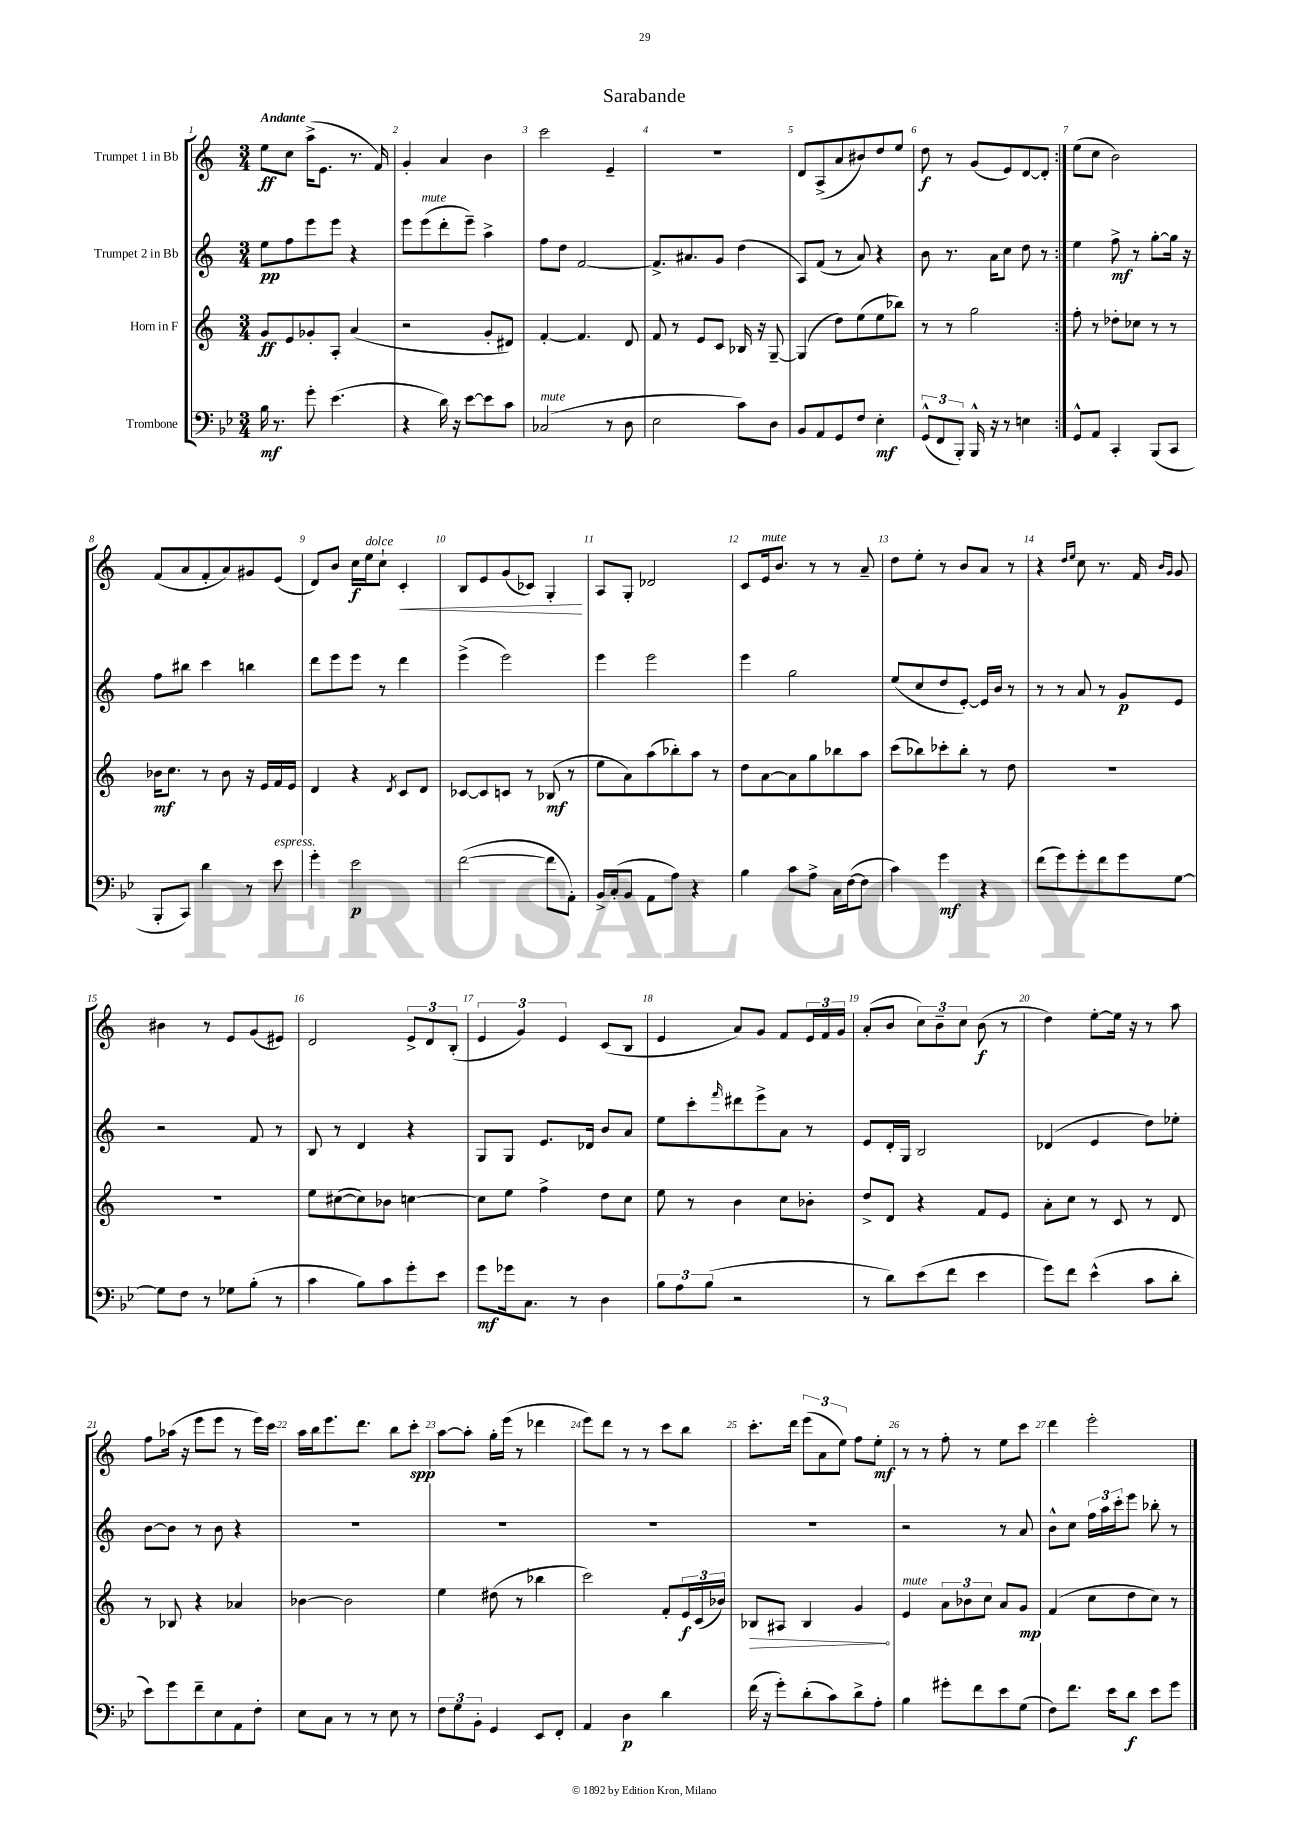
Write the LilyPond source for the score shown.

\header { title = "Sarabande" }
<<
\new StaffGroup <<
\new Staff = "s0" \with { instrumentName = "Trumpet 1 in Bb" } {
    \clef treble \key c \major \numericTimeSignature \time 3/4 \tempo "Andante"
    \repeat volta 2 { e''8\ff c''8 a''16->( e'8. r8. f'16) |
    g'4-. a'4 b'4 |
    c'''2 e'4-- |
    R2. |
    d'8 a8->( a'8 bis'8) d''8 e''8 |
    d''8\f r8 g'8( e'8) d'8~ d'8-. | }
    e''8( c''8 b'2) |
    f'8( a'8 f'8-. a'8) gis'8 e'8( |
    d'8) b'8 c''16\f e''16^\markup { \italic "dolce" } c''8-! c'4-.\< |
    b8 e'8 g'8( ces'8) g4-.\! |
    a8 g8-. des'2 |
    c'8 e'16^\markup { \italic "mute" } b'8. r8 r8 a'8-- |
    d''8 e''8-. r8 b'8 a'8 r8 |
    r4 \grace { d''16 e''16 } c''8 r8. f'16 \grace { b'16 g'16 } g'8 |
    bis'4 r8 e'8 g'8( eis'8) |
    d'2 \tuplet 3/2 { e'8-> d'8 b8-.( } |
    \tuplet 3/2 { e'4 g'4) e'4 } c'8( b8 |
    e'4 a'8) g'8 f'8 \tuplet 3/2 { e'16 f'16 g'16 } |
    a'8-.( b'8 \tuplet 3/2 { c''8) b'8-- c''8 } b'8\f( r8 |
    d''4) e''8~-. e''16 r16 r8 a''8 |
    f''8 aes''16( r16 e'''8 e'''8 r8 e'''16) c'''16 |
    a''16 b''16 e'''8. d'''8. b''8 c'''8-.\spp |
    a''8~ a''8-. g''16-. e'''16( r8 des'''4 |
    e'''8) d'''8 r8 r8 c'''8 b''8 |
    c'''8.-. d'''16 \tuplet 3/2 { e'''8( a'8 e''8) } f''8 e''8-.\mf |
    r8 r8 f''8-. r8 e''8 c'''8 |
    d'''4 e'''2-. \bar "|." |
}
\new Staff = "s1" \with { instrumentName = "Trumpet 2 in Bb" } {
    \clef treble \key c \major \numericTimeSignature \time 3/4
    \repeat volta 2 { e''8\pp f''8 e'''8 e'''8 r4 |
    e'''8 e'''8^\markup { \italic "mute" }( d'''8-. e'''8--) a''4-> |
    f''8 d''8 f'2~ |
    f'8.-> ais'8. g'8 d''4( |
    a8) f'8( r8 a'8) r4 |
    b'8 r8. a'16 c''8 d''8 r8 | }
    e''4 f''8->\mf r8 g''8~-. g''16 r16 |
    f''8 bis''8 c'''4 b''4 |
    d'''8 e'''8 e'''8 r8 d'''4 |
    e'''4->( e'''2) |
    e'''4 e'''2 |
    e'''4 g''2 |
    e''8( c''8 d''8 e'8~-.) e'16 b'16 r8 |
    r8 r8 a'8 r8 g'8\p e'8 |
    r2 f'8 r8 |
    b8 r8 d'4 r4 |
    g8 g8 e'8. des'16 b'8 a'8 |
    e''8 c'''8-. \grace { f'''16 } dis'''8 e'''8-> a'8 r8 |
    e'8 d'16-. g16 b2 |
    des'4( e'4 d''8) ees''8-. |
    b'8~ b'8 r8 b'8 r4 |
    R2. |
    R2. |
    R2. |
    R2. |
    r2 r8 a'8 |
    b'8-^ c''8 \tuplet 3/2 { f''16 a''16 c'''16-. } e'''8 bes''8-. r8 \bar "|." |
}
\new Staff = "s2" \with { instrumentName = "Horn in F" } {
    \clef treble \key c \major \numericTimeSignature \time 3/4
    \repeat volta 2 { g'8\ff e'8 ges'8-. a8-. a'4( |
    r2 g'8-. dis'8) |
    f'4~-. f'4. d'8 |
    f'8 r8 e'8 c'8 bes16 r16 g8~-- |
    g4( d''8) e''8( e''8 bes''8) |
    r8 r8 g''2 | }
    f''8-. r8 des''8-. ces''8 r8 r8 |
    bes'16\mf c''8. r8 bes'8 r16 e'16 f'16 e'16 |
    d'4 r4 \acciaccatura { d'8 } c'8 d'8 |
    ces'8~ ces'8 c'8 r8 bes8\mf( r8 |
    e''8 a'8) a''8( bes''8-.) a''8 r8 |
    d''8 a'8~ a'8 g''8 bes''8 a''8 |
    c'''8( bes''8) ces'''8-. bes''8-. r8 d''8 |
    R2. |
    R2. |
    e''8 cis''8~( cis''8) bes'8 c''4~ |
    c''8 e''8 f''4-> d''8 c''8 |
    e''8 r8 b'4 c''8 bes'8-. |
    d''8-> d'8 r4 f'8 e'8 |
    a'8-. c''8 r8 c'8 r8 d'8 |
    r8 bes8 r4 aes'4 |
    bes'4~ bes'2 |
    e''4 dis''8( r8 bes''4 |
    c'''2) f'8-. \tuplet 3/2 { e'16\f c'16( bes'16) } |
    \once \override Hairpin.circled-tip = ##t bes8\> ais8 bes4 g'4\! |
    e'4^\markup { \italic "mute" } \tuplet 3/2 { a'8 bes'8 c''8 } a'8 g'8\mp |
    f'4( c''8 d''8 c''8) r8 \bar "|." |
}
\new Staff = "s3" \with { instrumentName = "Trombone" } {
    \clef bass \key bes \major \numericTimeSignature \time 3/4
    \repeat volta 2 { bes16\mf r8. g'8-. ees'4.( |
    r4 d'16) r16 ees'8~ ees'8 c'8 |
    ces2^\markup { \italic "mute" }( r8 d8 |
    ees2 c'8) d8 |
    bes,8 a,8 g,8 f8 ees4-.\mf |
    \tuplet 3/2 { g,8-^( f,8 bes,,8-.) } bes,,16-^ r16 r8 e4 | }
    g,8-^ a,8 c,4-. bes,,8( c,8 |
    bes,,8-. c,8) d'4 r8 ees'8^\markup { \italic "espress." } |
    g'4-. ees'2\p |
    f'2~( f'8 a,8-.) |
    bes,16-> c16-.( bes,8 a,8 a8) r4 |
    bes4 c'8 a8-> c16 f16~( f8 |
    c'4) g'4\mf r4 |
    f'8( g'8) g'8-. f'8 g'8 g8~ |
    g8 f8 r8 ges8 bes8-.( r8 |
    c'4 bes8) c'8 g'8-. ees'8 |
    g'8\mf ges'16 c8. r8 d4 |
    \tuplet 3/2 { bes8 a8 bes8( } r2 |
    r8 d'8) ees'8( f'8 ees'4 |
    g'8) f'8 ees'4-^( c'8 d'8-. |
    ees'8) g'8 f'8-- ees8 a,8 f8-. |
    ees8 c8 r8 r8 ees8 r8 |
    \tuplet 3/2 { f8 g8 bes,8-. } g,4 ees,8 f,8-. |
    a,4 d4\p d'4 |
    f'16( r16 g'8-.) d'8-.( c'8) d'8-> a8-. |
    bes4 gis'8-. f'8 ees'8 g8( |
    f8) f'8. ees'16 d'8\f ees'8 g'8 \bar "|." |
}
>>
>>
\layout { \context { \Score \override BarNumber.break-visibility = ##(#f #t #t) barNumberVisibility = #all-bar-numbers-visible } }
